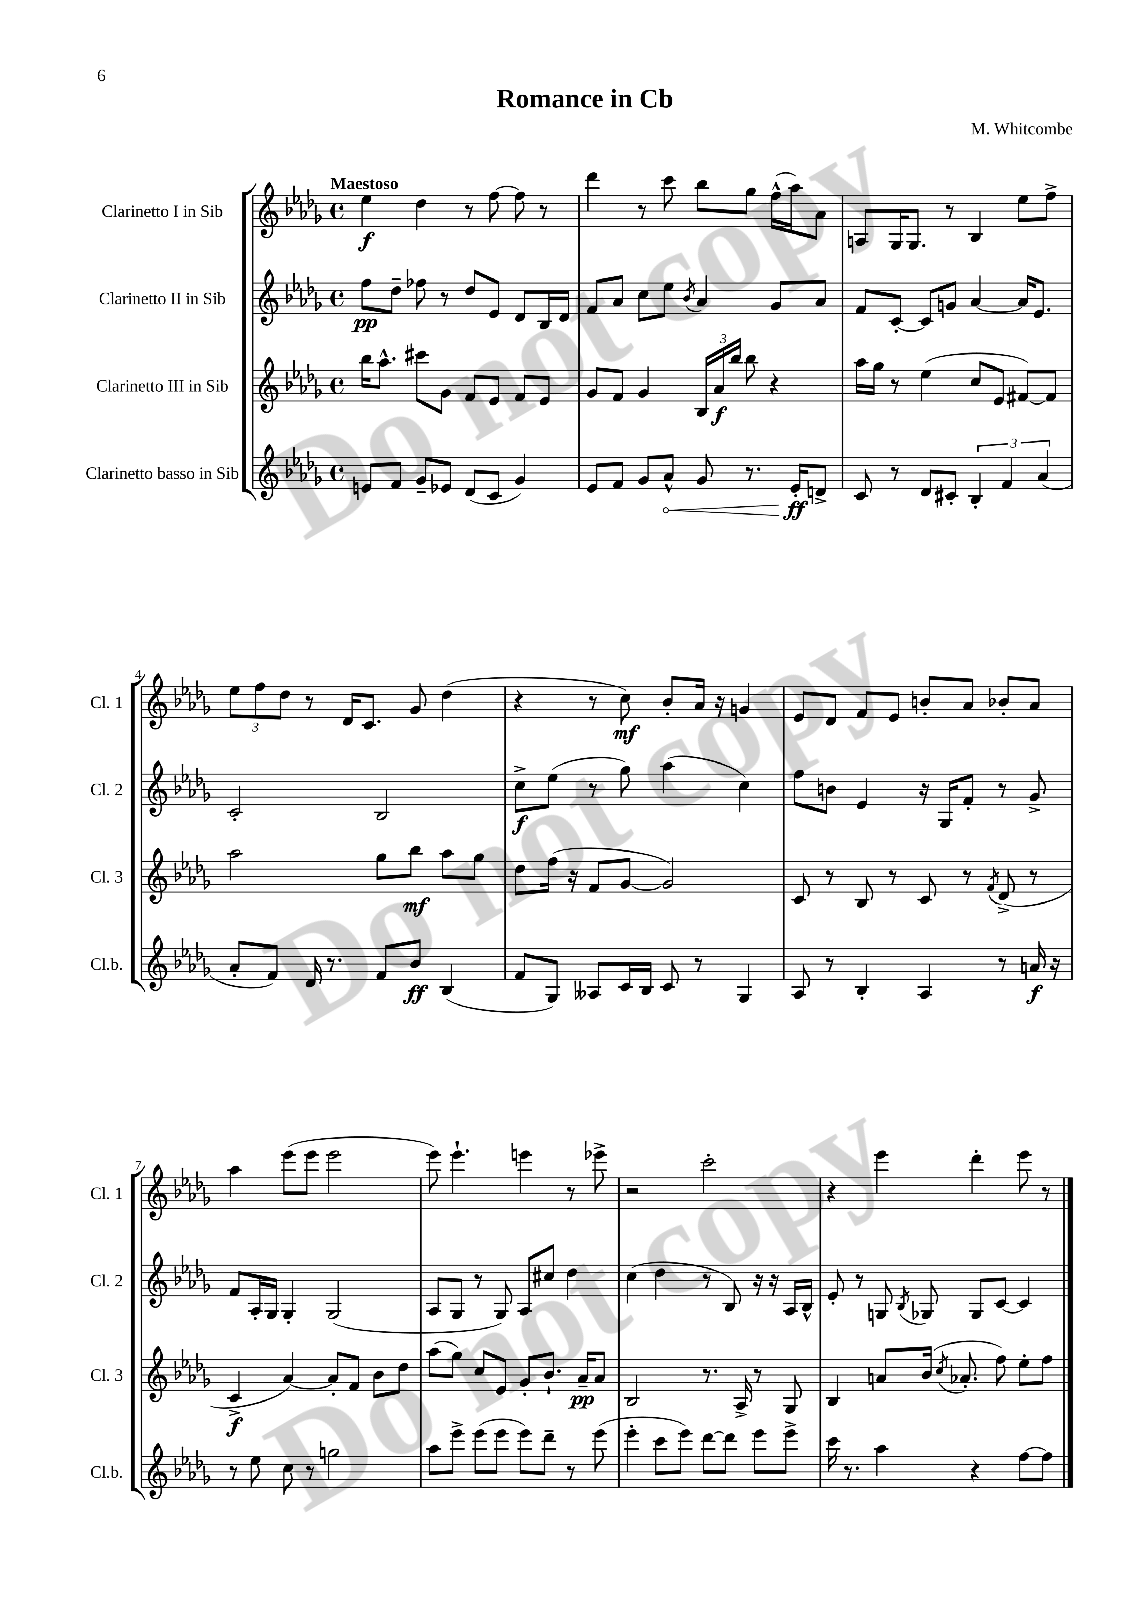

**kern	**kern	**kern	**kern
*staff4	*staff3	*staff2	*staff1
*clefG2	*clefG2	*clefG2	*clefG2
*k[b-e-a-d-g-]	*k[b-e-a-d-g-]	*k[b-e-a-d-g-]	*k[b-e-a-d-g-]
*M4/4	*M4/4	*M4/4	*M4/4
*met(c)	*met(c)	*met(c)	*met(c)
8e/L	16bb-\LK	8ff\L	4ee-\
.	8.aa-^^\J	.	.
8f/J	.	8dd-~\J	.
8g-~/L	8ccc#\L	8ff-\	4dd-\
8e-/J	8g-\J	8r	.
(8d-/L	8f/L	8dd-/L	8r
8c/J	8e-/J	8e-/J	[8ff\
4g-/)	8f/L	8d-/L	8ff\]
.	8e-/J	16B-/L	8r
.	.	16d-/JJ	.
=	=	=	=
8e-/L	8g-/L	8f/L	4ddd-\
8f/J	8f/J	8a-/J	.
8g-/L	4g-/	8cc\L	8r
8a-^^/J	.	8ee-\J	8ccc\
.	.	8qb-/	.
8g-/	24B-/LL	4a-/	8bb-\L
.	24a-/	.	.
.	24bb-/JJ	.	.
8.r	8bb-\	.	8gg-\J
.	4r	8g-/L	(16ff^^\LL
16e-'/LK	.	.	16aa-\J)
8d^/J	.	8a-/J	8a-\J
=	=	=	=
8c/	16aa-\LL	8f/L	8A/L
.	16gg-\JJ	.	.
8r	8r	[8c'/J	16G-/K
.	.	.	8.G-/J
8d-/L	(4ee-\	8c/]L	.
8c#'/J	.	8g/J	8r
6B-'/	8cc/L	[4a-/	4B-/
.	8e-/J	.	.
6f/	.	.	.
.	[8f#/L)	16a-/]LK	8ee-\L
.	.	8.e-/J	.
(6a-/	.	.	.
.	8f#/]J	.	8ff^\J
=	=	=	=
8a-'/L	2aa-\	2c'/	12ee-\L
.	.	.	12ff\
8f/J)	.	.	.
.	.	.	12dd-\J
16d-/	.	.	8r
8.r	.	.	.
.	.	.	16d-/LK
.	.	.	8.c/J
8f/L	8gg-\L	2B-/	.
8b-/J	8bb-\J	.	8g-/
(4B-/	8aa-\L	.	(4dd-\
.	8gg-\J	.	.
=	=	=	=
8f/L	8dd-\L	8cc^\L	4r
8G-/J)	(16ff\Jk	(8ee-\J	.
.	16r	.	.
8A--/L	8f/L	8r	8r
16c/L	[8g-/J	8gg-\)	8cc\)
16B-/JJ	.	.	.
8c/	2g-/])	(4aa-\	8b-'/L
8r	.	.	16a-/Jk
.	.	.	16r
4G-/	.	4cc\)	4g/
=	=	=	=
8A-/	8c/	8ff\L	8e-/L
8r	8r	8b\J	8d-/J
4B-'/	8B-/	4e-/	8f/L
.	8r	.	8e-/J
4A-/	8c/	16r	8b'/L
.	.	16G-/LK	.
.	8r	8f'/J	8a-/J
.	8qf/	.	.
8r	(8d-^/	8r	8b-'/L
16a/	8r	8g-^/	8a-/J
16r	.	.	.
=	=	=	=
8r	4c^/	8f/L	4aa-\
8ee-\	.	16A-'/L	.
.	.	16G-/JJ	.
8cc\	[4a-/)	4G-'/	(8eee-\L
8r	.	.	8eee-\J
2gg\	8a-'/]L	(2G-/	2eee-\
.	8f/J	.	.
.	8b-\L	.	.
.	8dd-\J	.	.
=	=	=	=
8aa-\L	(8aa-\L	8A-/L	8eee-\)
8eee-^\J	8gg-\J)	8G-/J	4.eee-`\
(8eee-\L	8cc/L	8r	.
8eee-\J	8e-/J	8G-/)	.
8eee-\L)	8g-'/L	8A-/L	4eee\
8ddd-~\J	8.b-`/J	8cc#/J	.
8r	.	4dd-\	8r
.	16a-~/LK	.	.
(8eee-\	8a-/J	.	8eee-^\
=	=	=	=
4eee-'\	2B-/	(4cc\	2r
8ccc\L	.	4dd-\	.
8eee-\J)	.	.	.
[8ddd-\L	8.r	8r	2ccc'\
8ddd-\]J	.	8B-/)	.
.	16A-^/	.	.
8eee-\L	8r	16r	.
.	.	16r	.
8eee-^\J	8G-/	16A-/LL	.
.	.	16B-^^/JJ	.
=	=	=	=
16ccc\	4B-/	8e-'/	4r
8.r	.	.	.
.	.	8r	.
4aa-\	8a/L	8G/	4eee-\
.	.	8qB-/	.
.	(16b-/Jk	8G-/	.
.	8qcc/	.	.
.	8.a-'/	.	.
4r	.	8G-/L	4ddd-'\
.	8ff\)	[8c/J	.
[8ff\L	8ee-'\L	4c/]	8eee-\
8ff\]J	8ff\J	.	8r
==	==	==	==
*-	*-	*-	*-
